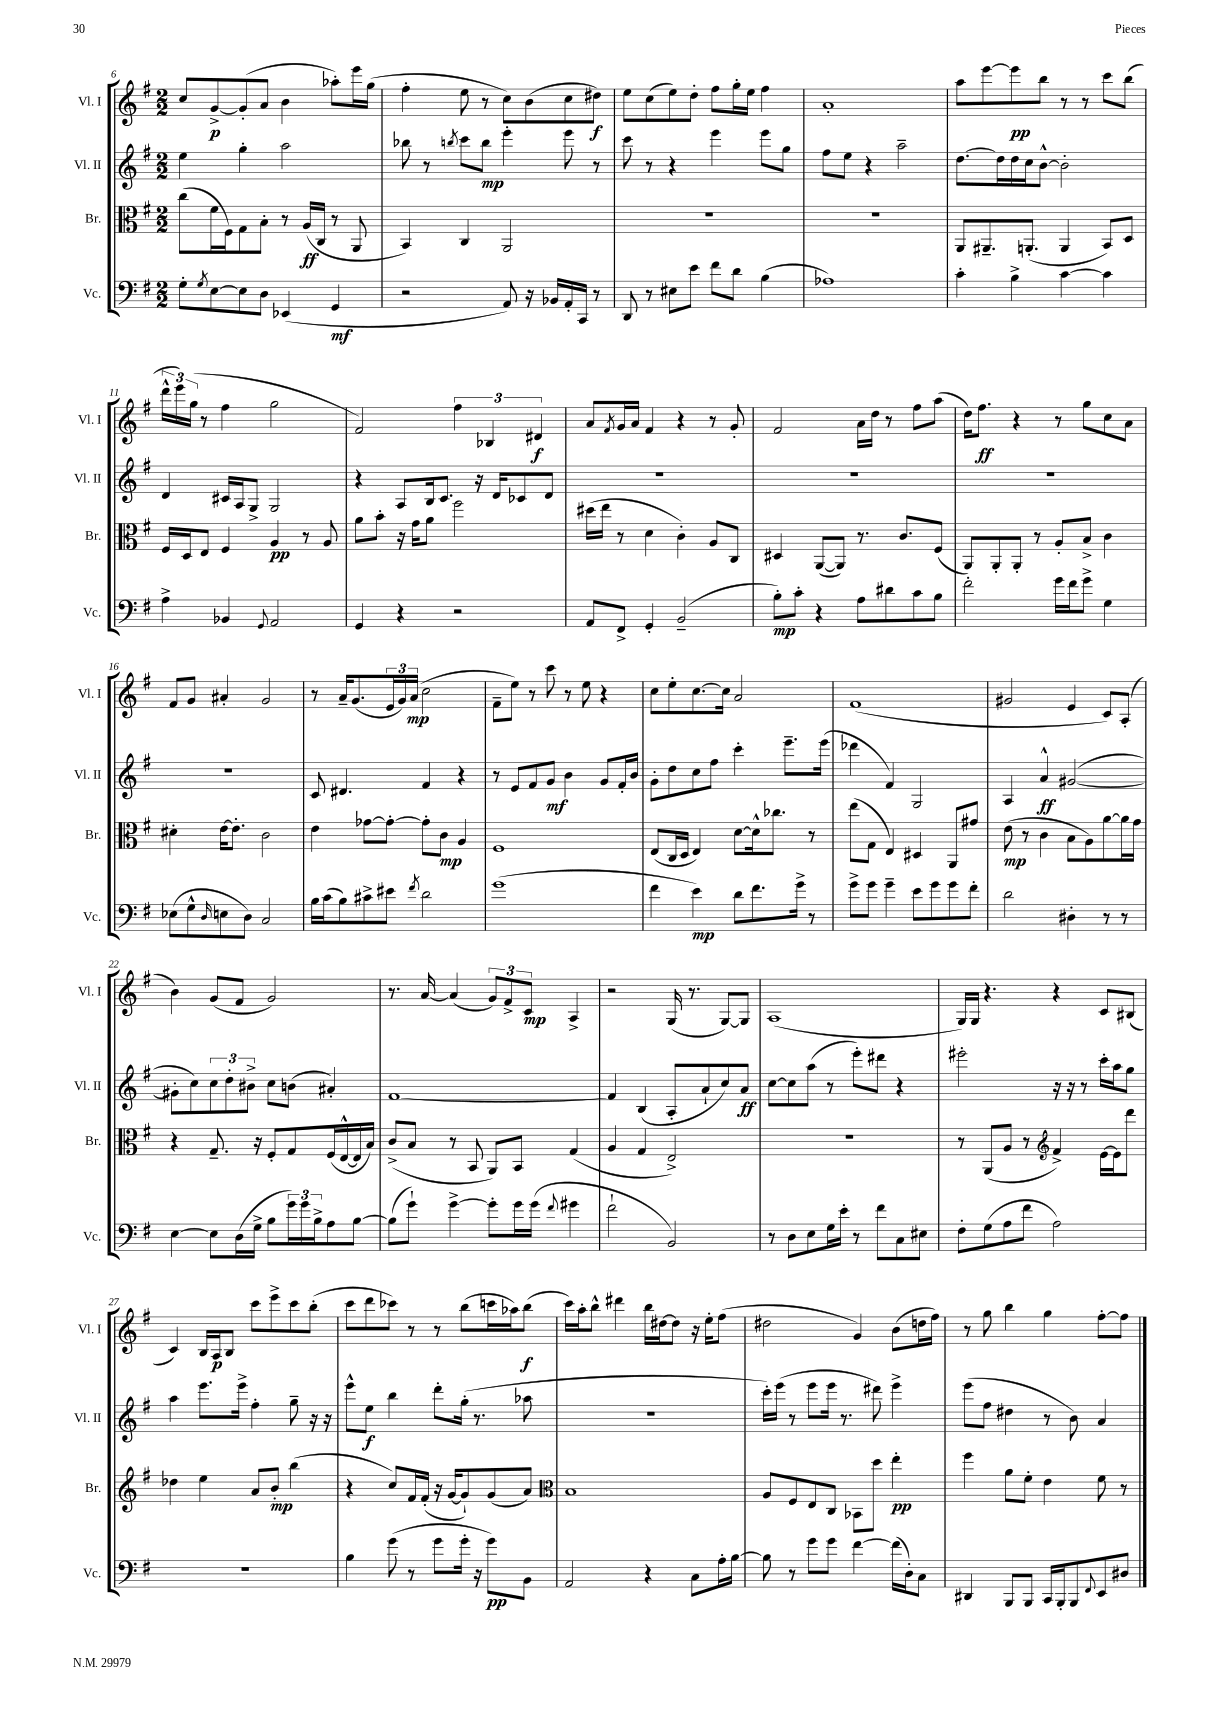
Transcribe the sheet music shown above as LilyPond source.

<<
\new StaffGroup <<
\new Staff = "s0" \with { instrumentName = "Vl. I" shortInstrumentName = "Vl. I" } {
    \clef treble \key g \major \numericTimeSignature \time 2/2
    c''8 g'8~->\p g'8-.( a'8 b'4 aes''8-.) e'''16 g''16( |
    fis''4-. e''8 r8 c''8) b'8( c''8 dis''8\f) |
    e''8 c''8( e''8) d''8-. fis''8 g''16-. e''16 fis''4 |
    a'1-. |
    a''8 e'''8~ e'''8\pp b''8 r8 r8 c'''8 b''8( |
    \tuplet 3/2 { d'''16-^ e'''16) g''16( } r8 fis''4 g''2 |
    fis'2) \tuplet 3/2 { fis''4 bes4 dis'4\f } |
    a'8 \acciaccatura { fis'8 } g'16 a'16 fis'4 r4 r8 g'8-. |
    fis'2 a'16 d''16 r8 fis''8 a''8( |
    d''16) fis''8.\ff r4 r8 g''8 c''8 a'8 |
    fis'8 g'8 ais'4-. g'2 |
    r8 a'16-- g'8.( \tuplet 3/2 { e'16 g'16) a'16\mp( } c''2 |
    fis'8-- e''8) r8 c'''8 r8 e''8 r4 |
    c''8 e''8-. c''8.~ c''16 a'2 |
    fis'1( |
    gis'2 e'4 c'8) a8-.( |
    b'4) g'8( fis'8 g'2) |
    r8. a'16~ a'4( \tuplet 3/2 { g'8) fis'8-> c'8\mp } a4-> |
    r2 g16( r8. g8~) g8 |
    a1( |
    g16) g16 r4. r4 c'8 bis8( |
    c'4) b16 a16\p b8 c'''8 e'''8-> c'''8 b''8-.( |
    c'''8 d'''8 ces'''8) r8 r8 b''8( c'''16 aes''16) b''8\f( |
    c'''16) a''16-. b''8-^ dis'''4 b''16 dis''16~ dis''8 r16 e''16-. fis''8( |
    dis''2 g'4) b'8( d''16 fis''16) |
    r8 g''8 b''4 g''4 fis''8~-. fis''8 \bar "|." |
}
\new Staff = "s1" \with { instrumentName = "Vl. II" shortInstrumentName = "Vl. II" } {
    \clef treble \key g \major \numericTimeSignature \time 2/2
    e''4 g''4-. a''2 |
    bes''8 r8 \acciaccatura { b''8 } c'''8 b''8\mp e'''4-. e'''8 r8 |
    c'''8 r8 r4 e'''4 e'''8 g''8 |
    fis''8 e''8 r4 a''2-- |
    d''8.~ d''16 d''16 c''16 b'8~-^ b'2-. |
    d'4 cis'16 a16 g8-> g2 |
    r4 a8 b16 c'8. r16 d'16 ces'8 d'8 |
    R1 |
    R1 |
    R1 |
    R1 |
    c'8 dis'4. fis'4 r4 |
    r8 e'8 fis'8 g'8\mf b'4 g'8 fis'16-. b'16 |
    g'8-. d''8 c''8 fis''8 c'''4-. e'''8.-- e'''16( |
    des'''4 fis'4) g2 |
    a4 a'4-^\ff gis'2~( |
    gis'8-. c''8) \tuplet 3/2 { c''8 d''8-. bis'8-> } c''8 b'8( ais'4-.) |
    fis'1~ |
    fis'4 b4( a8-. a'8-! c''8) a'8\ff |
    c''8~ c''8 a''8( r8 e'''8-.) dis'''8 r4 |
    eis'''2-. r16 r16 r8 c'''16-. a''16 g''8 |
    a''4 e'''8. e'''16-> fis''4-. g''8-- r16 r16 |
    e'''8-^ e''8\f b''4 d'''8-. g''16-.( r8. aes''8 |
    r1 |
    c'''16-.) e'''16( r8 e'''8 e'''16 r8. dis'''8) e'''4-> |
    e'''8( fis''8 dis''4 r8 b'8) a'4 \bar "|." |
}
\new Staff = "s2" \with { instrumentName = "Br." shortInstrumentName = "Br." } {
    \clef alto \key g \major \numericTimeSignature \time 2/2
    c''8( fis'16 fis16) g8 b8-. r8 a16\ff( c16 r8 a,8 |
    b,4) c4 a,2 |
    R1 |
    R1 |
    a,8 ais,8.-- a,8.-.( a,4 b,8) d8 |
    fis16 d16 e8 fis4 a4\pp r8 a8 |
    a'8 b'8-. r16 g'16 a'8 fis''2 |
    dis''16( e''16 r8 d'4 c'4-.) a8 c8 |
    dis4 a,8~( a,8) r8. c'8. fis8( |
    a,8) a,8-. a,8-. r8 a8-. b8-> c'4 |
    dis'4-. e'16~ e'8.-. c'2 |
    e'4 ges'8~ ges'8~-. ges'8-. c'8\mp a4 |
    fis1 |
    e8( c16 d16 e4) d'8~ d'16-^ ces''8. r8 |
    e''8( g8 e4) dis4 a,8 gis'8 |
    e'8\mp( r8 c'4 b8 a8) a'8~ a'16 g'16 |
    r4 g8.-- r16 fis8-. g8 fis16( e16~-^ e16 b16) |
    c'8->( b8 r8 b,8 a,8) b,8 g4( |
    a4 g4 e2->) |
    R1 |
    r8 a,8( a8 r8 \clef treble fis'4->) e'16~ e'16 d'''8 |
    des''4 e''4 a'8 b'8-.\mp b''4( |
    r4 c''8) fis'16 fis'16-.( r16 g'16~ g'8-!) g'8( a'8) |
    \clef alto b1 |
    a8 fis8 e8 c8 bes,8 d''8 e''4-.\pp |
    fis''4 a'8 fis'8-. e'4 fis'8 r8 \bar "|." |
}
\new Staff = "s3" \with { instrumentName = "Vc." shortInstrumentName = "Vc." } {
    \clef bass \key g \major \numericTimeSignature \time 2/2
    g8-. \acciaccatura { g8 } e8~ e8 d8 ees,4( g,4\mf |
    r2 a,8) r16 bes,16 a,16-. c,16 r8 |
    d,8 r8 eis8 e'8 fis'8 d'8 b4( |
    aes1) |
    c'4-. b4-> c'4~ c'4 |
    a4-> bes,4 \appoggiatura { g,8 } a,2 |
    g,4 r4 r2 |
    a,8 fis,8-> g,4-. b,2--( |
    b8-.\mp) c'8-. r4 a8 dis'8 c'8 b8 |
    fis'2-. g'16 fis'16 g'8-> g4 |
    ees8( g8-^ \grace { d16 } e8 d8) c2 |
    b16 c'16( b8) cis'8-> eis'8 \acciaccatura { fis'8 } d'2 |
    g'1( |
    fis'4 e'4\mp) d'8 fis'8. g'16-> r8 |
    g'8-> g'8 g'4-- e'8 g'8 g'8 fis'8-. |
    d'2 dis4-. r8 r8 |
    e4~ e8 d16( g16-> b8 \tuplet 3/2 { g'16) g'16 b16-> } a8 b8~ |
    b8( g'8-!) g'4~-> g'8-. g'16 g'16( \appoggiatura { fis'8 } gis'4 |
    fis'2-! b,2) |
    r8 d8 e8 g16 e'16-. r8 fis'8 c8 eis8 |
    fis8-. g8( a8 fis'8 a2) |
    R1 |
    b4 g'8( r8 g'8 g'16-. r16 g'8\pp) b,8 |
    a,2 r4 c8 a16-. b16~ |
    b8 r8 g'8 g'8 fis'4~ fis'16( d16-.) c8 |
    dis,4 b,,8 b,,8 c,16 b,,16-. b,,8 \appoggiatura { fis,8 } e,8 dis8 \bar "|." |
}
>>
>>
\layout { \context { \Score currentBarNumber = #6 } }
